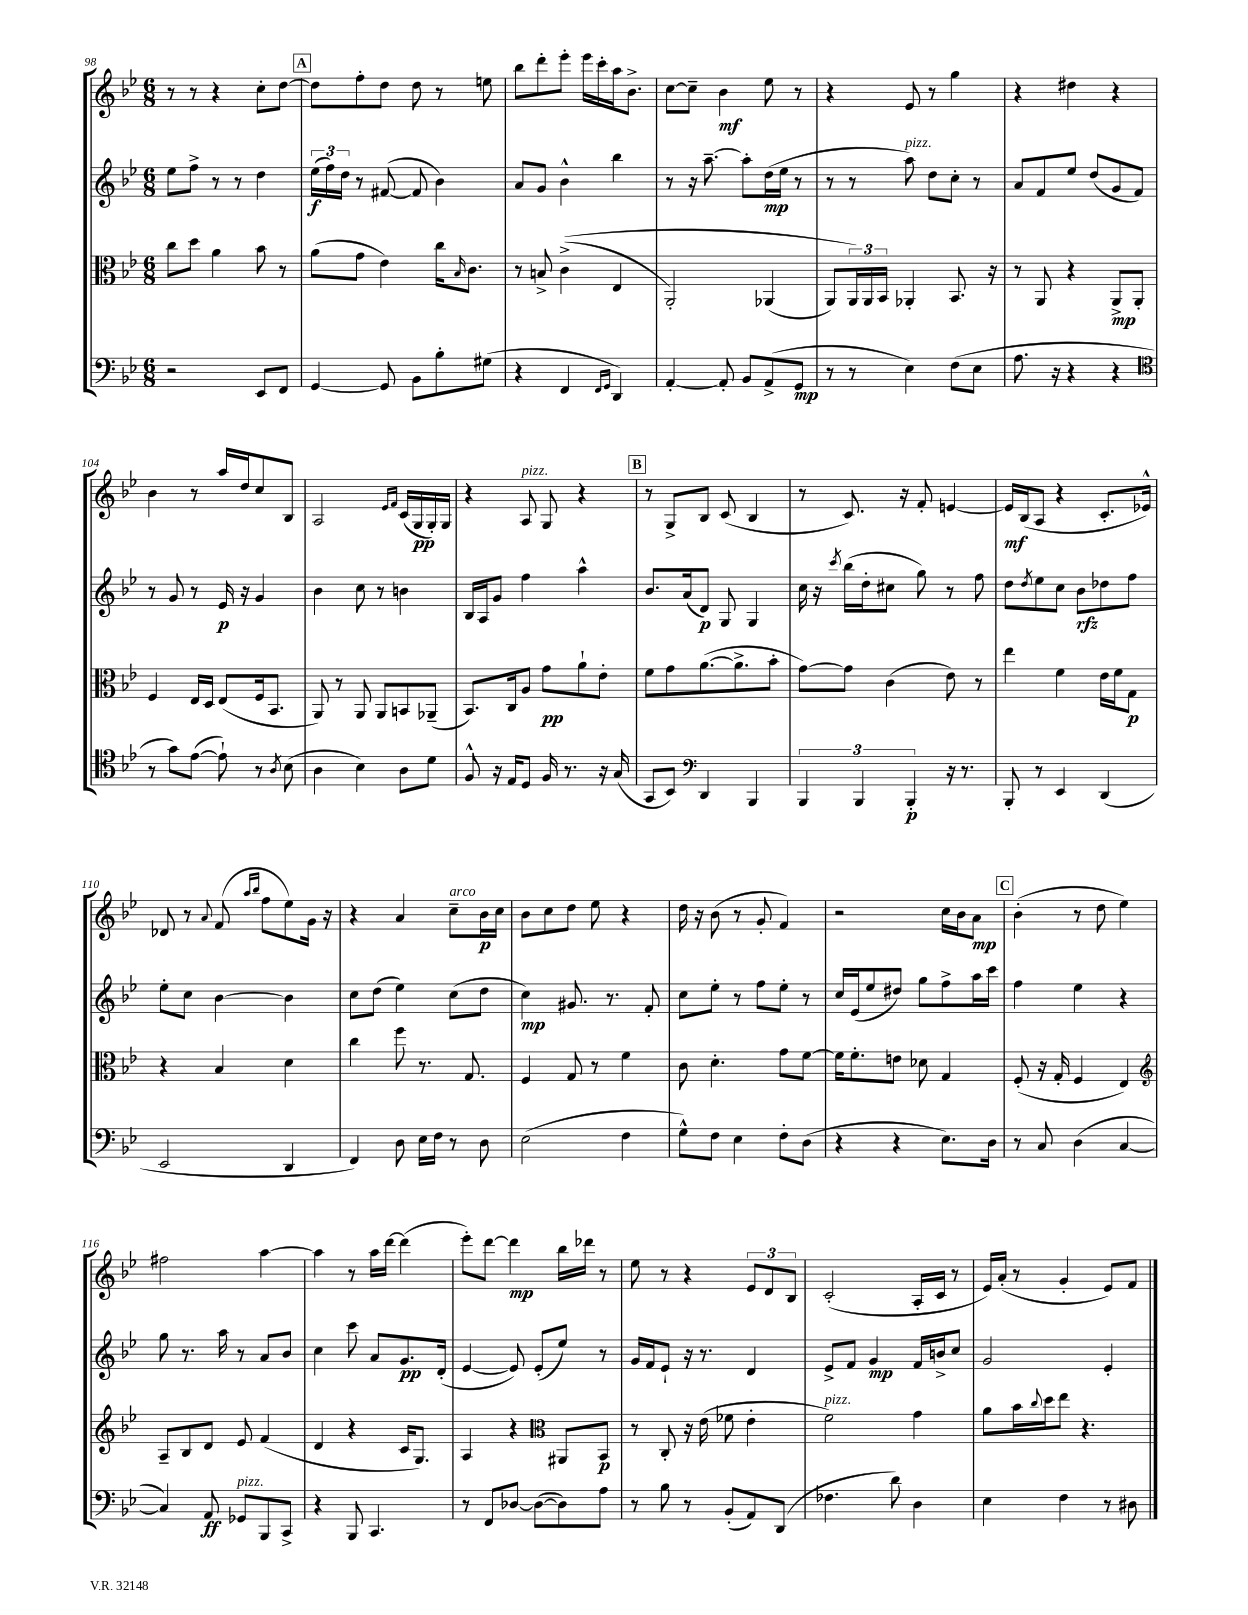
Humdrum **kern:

**kern	**kern	**kern	**kern
*staff4	*staff3	*staff2	*staff1
*clefF4	*clefC3	*clefG2	*clefG2
*k[b-e-]	*k[b-e-]	*k[b-e-]	*k[b-e-]
*M6/8	*M6/8	*M6/8	*M6/8
2r	8cc\L	8ee-\L	8r
.	8dd\J	8ff^\J	8r
.	4a\	8r	4r
.	.	8r	.
8EE-/L	8b-\	4dd\	8cc'\L
8FF/J	8r	.	[8dd\J
=	=	=	=
[4GG/	(8a\L	(24ee-\LL	8dd\]L
.	.	24ff\)	.
.	.	24dd\JJ	.
.	8g\J	8r	8ff'\
8GG/]	4e-\)	([8f#/	8dd\J
8BB-\L	.	8f#/]	8dd\
8B-'\	16cc\LK	4b-\)	8r
.	16qqB-/	.	.
.	8.c\J	.	.
(8G#\J	.	.	8ee\
=	=	=	=
4r	8r	8a/L	8bb-\L
.	8B^/	8g/J	8ddd'\
4FF/	&((4c^\	4b-^^\	8eee-'\J
.	.	.	16eee-\LL
.	.	.	16ccc'\
16qqFF/LL	.	.	.
16qqGG/JJ	.	.	.
4DD/)	4E-/	4bb-\	16aa\J
.	.	.	8.b-^\J
=	=	=	=
[4AA'/	2AA'/)	8r	[8cc\L
.	.	16r	8cc~\]J
.	.	[8.aa~\	.
8AA'/]	.	.	4b-\
8BB-/L	.	8aa'\]L	.
(8AA^/	(4AA-/	(16dd\L	8ee-\
.	.	16ee-\JJ	.
8GG/J	.	8r	8r
=	=	=	=
8r	8AA/L)	8r	4r
8r	24AA/L&)	8r	.
.	24AA/	.	.
.	24BB-/JJ	.	.
4E-\)	4AA-'/	8aa\)	8e-/
.	.	8dd\L	8r
(8F\L	8.BB-/	8cc'\J	4gg\
8E-\J	.	8r	.
.	16r	.	.
=	=	=	=
8.A\	8r	8a/L	4r
.	8AA/	8f/	.
16r	.	.	.
4r	4r	8ee-/J	4dd#\
.	.	(8dd/L	.
4r	8AA^/L	8g/	4r
.	8AA'/J	8f/J)	.
=	=	=	=
*clefC4	*	*	*
8r	4F/	8r	4b-\
8g\L)	.	8g/	.
([8e-\J	16E-/LL	8r	8r
.	16D/JJ	.	.
8e-`\])	(8E-/L	16e-/	16aa/LL
.	.	16r	16dd/J
8r	16F/k	4g/	8cc/
.	8.BB-/J	.	.
8qA/	.	.	.
(8B-\	.	.	8B-/J
=	=	=	=
4A\	8AA/)	4b-\	2A/
.	8r	.	.
4B-\)	8AA/	8cc\	.
.	8AA/L	8r	.
.	.	.	16qqe-/LL
.	.	.	16qqf/JJ
8A\L	8BB/	4b\	(16c/LL
.	.	.	16G/
8d\J	(8AA-~/J	.	16G'/)
.	.	.	16G/JJ
=	=	=	=
8F^^/	8.BB-/L)	16B-/LL	4r
.	.	16A/J	.
16r	.	8g/J	.
16E-/LK	16C/k	.	.
8D/J	8A/J	4ff\	8A/
16F/	8g\L	.	8G/
8.r	.	.	.
.	8a`\	4aa^^\	4r
16r	8e-'\J	.	.
(16G/	.	.	.
=	=	=	=
8GG/L	8f\L	8.b-/L	8r
8BB-/J)	8g\	.	8G^/L
.	.	(16a/k	.
*clefF4	*	*	*
4DD/	([8.a\	8d/J)	8B-/J
.	.	8G/	(8c/
.	8.a^\]	.	.
4BBB-/	.	4G/	4B-/
.	8b-'\J	.	.
=	=	=	=
6BBB-/	[8g\L)	16cc\	8r
.	.	16r	.
.	.	8qccc/	.
.	8g\]J	(16bb-\LL	8.c/)
6BBB-/	.	.	.
.	.	16dd'\J	.
.	(4c\	8cc#\J	.
.	.	.	16r
6BBB-'/	.	.	.
.	.	8gg\)	8f'/
16r	8e-\)	8r	[4e/
8.r	.	.	.
.	8r	8ff\	.
=	=	=	=
8BBB-'/	4ee-\	8dd\L	16e/]LL
.	.	.	(16B-/J
.	.	8qdd/	.
8r	.	8ee-\	8A/J
4EE-/	4f\	8cc\J	4r
.	.	8b-\L	.
(4DD/	16e-\LL	8dd-\	8.c'/L
.	16f\J	.	.
.	8G\J	8ff\J	.
.	.	.	16e-^^/Jk)
=	=	=	=
2EE-/	4r	8ee-'\L	8d-/
.	.	8cc\J	8r
.	.	.	8qqa/
.	4B-/	[4b-\	(8f/
.	.	.	16qqaa/LL
.	.	.	16qqbb-/JJ
.	.	.	8ff\L
4DD/	4d\	4b-\]	8ee-\)
.	.	.	16g\Jk
.	.	.	16r
=	=	=	=
4FF/)	4cc\	8cc\L	4r
.	.	(8dd\J	.
8D\	8ff\	4ee-\)	4a/
16E-\LL	8.r	.	.
16F\JJ	.	.	.
8r	.	(8cc\L	8cc~\L
.	8.G/	.	.
8D\	.	8dd\J	16b-\L
.	.	.	16cc\JJ
=	=	=	=
(2E-\	4F/	4cc\)	8b-\L
.	.	.	8cc\
.	8G/	8.g#/	8dd\J
.	8r	.	8ee-\
.	.	8.r	.
4F\	4f\	.	4r
.	.	8f'/	.
=	=	=	=
8G^^\L)	8c\	8cc\L	16dd\
.	.	.	16r
8F\J	4.d'\	8ee-'\J	(8b-\
4E-\	.	8r	8r
.	.	8ff\L	8g'/
8F'\L	8g\L	8ee-'\J	4f/)
(8D\J	[8f\J	8r	.
=	=	=	=
4r	16f\]LK	16cc/LL	2r
.	8.f'\	(16e-/J	.
.	.	8ee-/	.
4r	8e\J	8dd#/J)	.
.	8d-\	8gg\L	.
8.E-\L)	4G/	8ff^\	16cc\LL
.	.	.	16b-\J
.	.	16aa\L	8a\J
16D\Jk	.	16ccc\JJ	.
=	=	=	=
8r	(8F'/	4ff\	(4b-'\
8C/	16r	.	.
.	16G'/	.	.
(4D\	4F/	4ee-\	8r
.	.	.	8dd\
[4C/	4E-/)	4r	4ee-\)
=	=	=	=
*	*clefG2	*	*
4C/])	8A~/L	8gg\	2ff#\
.	8B-/	8.r	.
8AA/	8d/J	.	.
.	.	16aa\	.
8GG-/L	8e-/	8r	.
8BBB-/	(4f/	8a/L	[4aa\
8CC^/J	.	8b-/J	.
=	=	=	=
4r	4d/	4cc\	4aa\]
8BBB-/	4r	8ccc\	8r
4.CC/	.	8a/L	16aa\LL
.	.	.	[16ddd\JJ
.	16c/LK	8.g/	(4ddd\]
.	8.G/J)	.	.
.	.	(16d'/Jk	.
=	=	=	=
8r	4A/	[4e-/	8eee-'\L)
8FF/L	.	.	[8ddd\J
[8D-/J	4r	8e-/])	4ddd\]
(8D-\_L	.	(8e-'/L	.
*	*clefC3	*	*
8D-\])	8AA#/L	8ee-/J)	16bb-\LL
.	.	.	16ddd-\JJ
8A\J	8BB-/J	8r	8r
=	=	=	=
8r	8r	16g/LL	8ee-\
.	.	16f/J	.
8B-\	8C'/	8e-`/J	8r
8r	16r	16r	4r
.	(16e-\	8.r	.
(8BB-'/L	8f-\	.	.
8AA/)	4e-'\	4d/	12e-/L
.	.	.	12d/
(8DD/J	.	.	.
.	.	.	12B-/J
=	=	=	=
4.F-\	2f\)	8e-^/L	(2c'/
.	.	8f/J	.
.	.	4g/	.
8d\)	.	.	.
4D\	4g\	16f/LL	16A'/LL
.	.	16b^/J	16c/JJ
.	.	8cc/J	8r
=	=	=	=
4E-\	8a\L	2g/	16e-/LL)
.	.	.	(16a'/JJ
.	16b-\L	.	8r
.	8qqcc/	.	.
.	16dd\J	.	.
4F\	8ee-\J	.	4g'/
.	4.r	.	.
8r	.	4e-'/	8e-/L)
8D#\	.	.	8f/J
==	==	==	==
*-	*-	*-	*-
